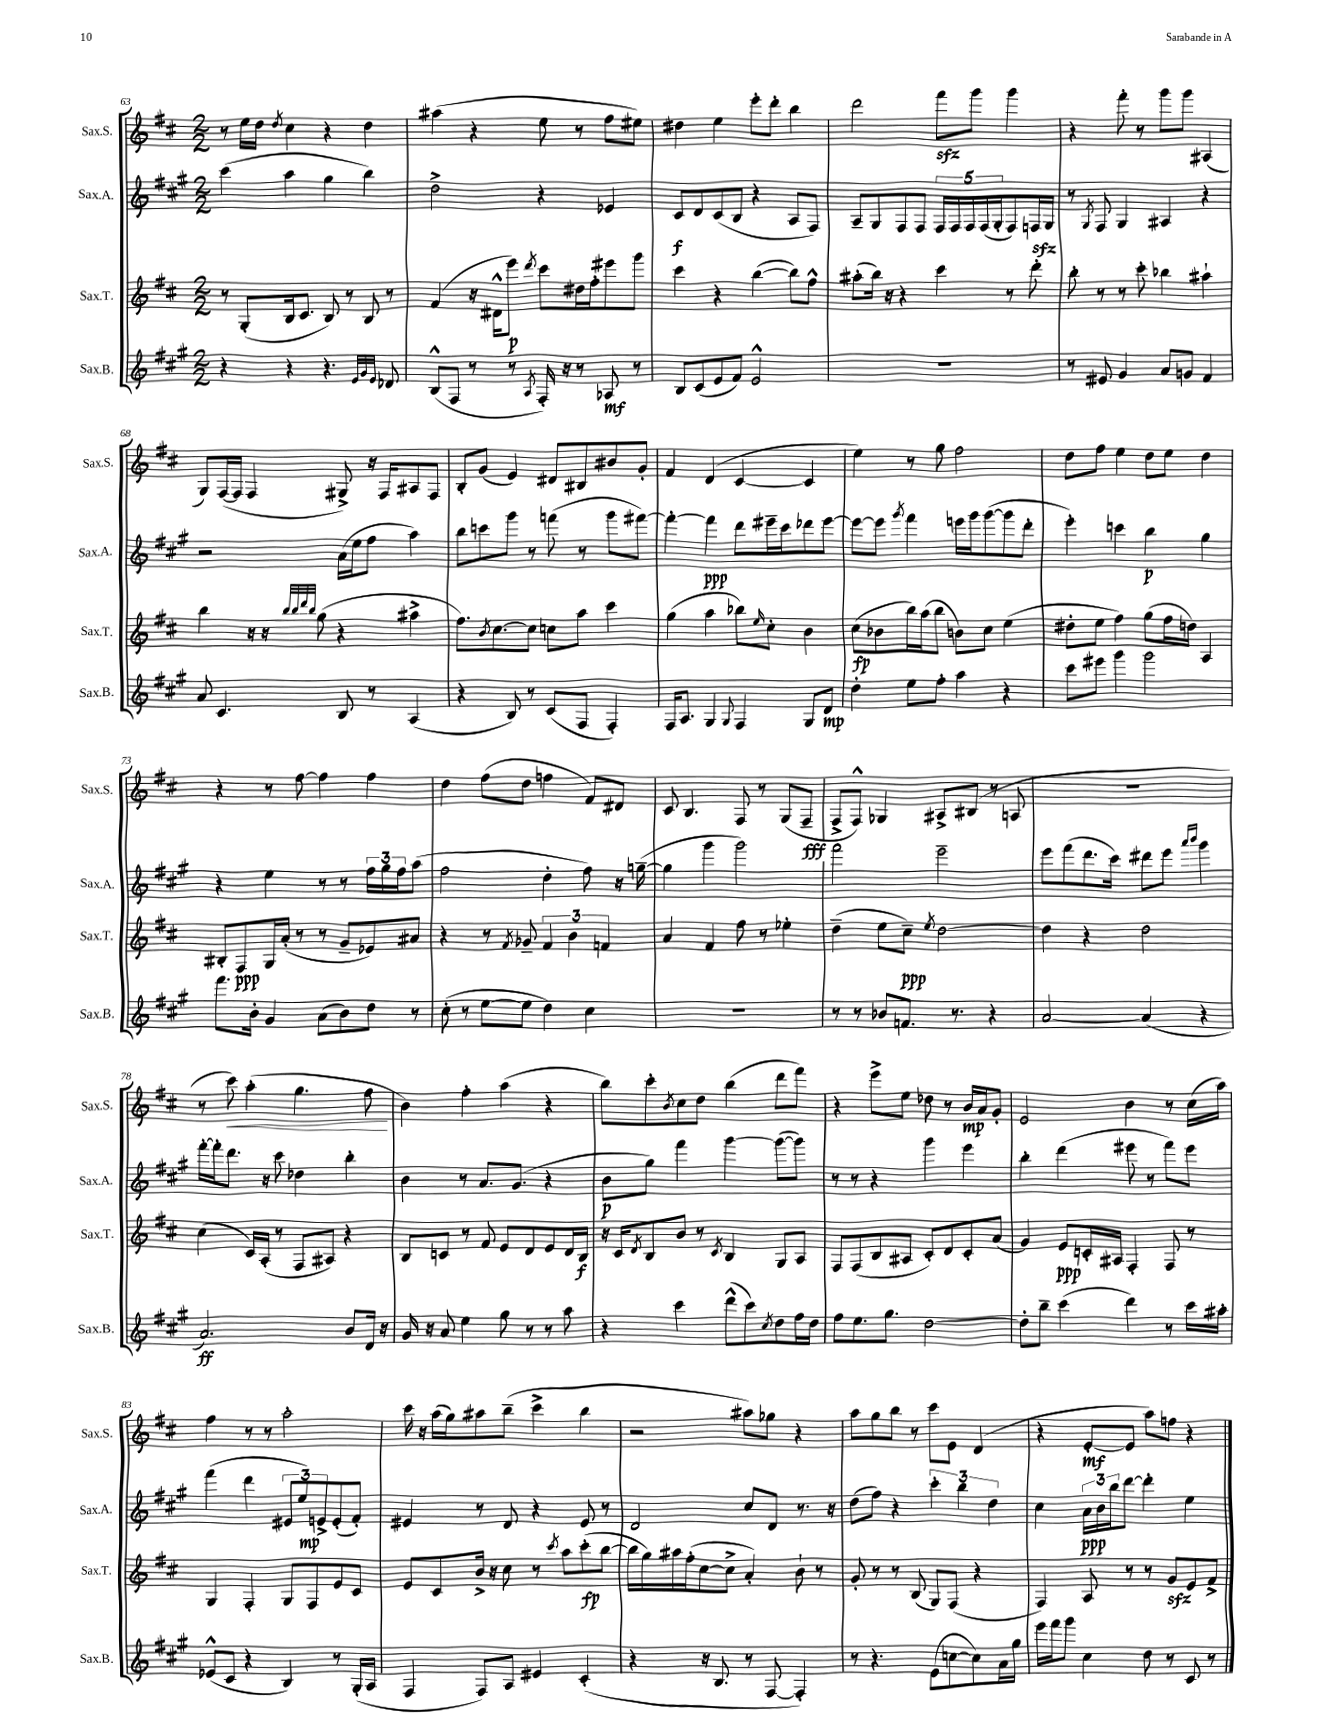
<<
\new StaffGroup <<
\new Staff = "s0" \with { instrumentName = "Sax.S." shortInstrumentName = "Sax.S." } {
    \clef treble \key d \major \numericTimeSignature \time 2/2
    r8 e''16 d''16 \acciaccatura { d''8 } cis''4 r4 d''4 |
    ais''4( r4 e''8 r8 fis''8 eis''8) |
    dis''4 e''4 e'''8-. d'''8-. b''4 |
    d'''2 fis'''8\sfz g'''8 g'''4 |
    r4 fis'''8-. r8 g'''8 g'''8 ais4( |
    g8) fis16~( fis16 fis4 gis8->) r16 fis16 ais8 fis8 |
    b8-. g'8( e'4) dis'8 bis8 bis'8 g'8-. |
    fis'4 d'4( cis'4~ cis'4 |
    e''4) r8 g''8 fis''2 |
    d''8 fis''8 e''4 d''8 e''8 d''4 |
    r4 r8 fis''8~ fis''4 fis''4 |
    d''4 fis''8( d''8 f''4 fis'8) dis'8 |
    cis'8 b4. fis8 r8 g8( fis8--\fff |
    fis8-> fis8-^) ges4 ais8-> bis8( r8 a8 |
    R1 |
    r8 cis'''8\<) a''4-.( g''4. fis''8\! |
    b'4) fis''4-. a''4( r4 |
    b''8) cis'''8-. \acciaccatura { b'8 } cis''8 d''8 b''4( d'''8 fis'''8) |
    r4 e'''8-> e''8 des''8 r8 b'16\mp a'16 g'8-. |
    e'2 b'4 r8 cis''16( a''16) |
    fis''4 r8 r8 a''2-. |
    cis'''16 r16 a''16( g''16) ais''8 b''8--( cis'''4-> b''4 |
    r2 ais''8) ges''8 r4 |
    a''8 g''8 b''8 r8 cis'''8 e'8 d'4( |
    r4 e'8~-.\mf e'8 a''8) f''8 r4 \bar "|." |
}
\new Staff = "s1" \with { instrumentName = "Sax.A." shortInstrumentName = "Sax.A." } {
    \clef treble \key a \major \numericTimeSignature \time 2/2
    cis'''4( a''4 gis''4 b''4) |
    d''2-> r4 ees'4 |
    cis'8\f d'8 cis'8( b8 r4 a8 fis8) |
    a8-- gis8 fis8 fis8 \tuplet 5/4 { fis16 fis16 fis16 fis16( gis16-. } fis8) f16\sfz gis16 |
    r8 \acciaccatura { gis8 } fis8 gis4 ais4 r4 |
    r2 a'16( e''16 fis''8 a''4) |
    b''8 c'''8 gis'''8 r8 f'''8( r8 gis'''8 fis'''8~) |
    fis'''4~-. fis'''4\ppp d'''8 eis'''16-- cis'''16 des'''8 eis'''8~ |
    eis'''8~ eis'''8 \acciaccatura { gis'''8 } fis'''4 e'''16 gis'''16 gis'''8~( gis'''8 d'''8-. |
    e'''4-.) c'''4 b''4\p gis''4 |
    r4 e''4 r8 r8 \tuplet 3/2 { fis''16 gis''16 fis''16 } a''8( |
    fis''2 d''4-. fis''8) r16 g''16~--( |
    g''4 gis'''4 gis'''2) |
    fis'''2 e'''2-- |
    e'''8 fis'''8( d'''8. cis'''16) dis'''8 e'''8 \grace { a'''16 b'''16 } gis'''4 |
    fis'''16~-. fis'''16-. d'''8. r16 cis'''8 des''4 b''4-. |
    b'4 r8 a'8. gis'8.( r4 |
    b'8\p gis''8) fis'''4 gis'''4~ gis'''8~( gis'''8) |
    r8 r8 r4 gis'''4 e'''4 |
    b''4-. d'''4( eis'''8 r8 fis'''8) eis'''8 |
    fis'''4( d'''4 \tuplet 3/2 { eis'8 e''8\mp) e'8-> } e'8-.( fis'8-.) |
    eis'4 r8 d'8 r4 eis'8 r8 |
    d'2 cis''8 d'8 r8. r16 |
    d''8( fis''8) r4 \tuplet 3/2 { cis'''4-. b''4 d''4 } |
    cis''4 \tuplet 3/2 { a'16\ppp b'16 b''16 } d'''8~ d'''4-. e''4 \bar "|." |
}
\new Staff = "s2" \with { instrumentName = "Sax.T." shortInstrumentName = "Sax.T." } {
    \clef treble \key d \major \numericTimeSignature \time 2/2
    r8 g8-.( b16 cis'8. b8) r8 b8 r8 |
    fis'4( r16 dis'16-^ e'''8\p) \acciaccatura { d'''8 } cis'''8 dis''16 fis''16-. eis'''8 g'''8 |
    cis'''4 r4 b''4~( b''8) fis''8-^ |
    ais''8-.( b''16) r16 r4 cis'''4 r8 d'''8-. |
    b''8-. r8 r8 cis'''8-. bes''4 ais''4-! |
    b''4 r16 r16 \grace { b''32 b''32 d'''32 b''32 } g''8( r4 ais''4-> |
    fis''8.) \acciaccatura { b'8 } cis''8.~ cis''8 c''8 a''8 cis'''4 |
    g''4( a''4 bes''8) \grace { e''16 } cis''8-. b'4 |
    cis''8\fp( bes'8 b''16) a''16( b''8 b'8) cis''8 e''4( |
    dis''8-. e''8 fis''4) g''8( fis''16 d''16) a4 |
    bis8-. fis8\ppp g16 a'16-.( r8 r8 g'8-- ees'8) ais'8 |
    r4 r8 \acciaccatura { fis'8 } ges'8-- \tuplet 3/2 { fis'4 b'4 f'4 } |
    a'4 fis'4 fis''8 r8 ees''4-. |
    d''4--( e''8 cis''8--\ppp) \acciaccatura { e''8 } d''2~ |
    d''4 r4 d''2 |
    cis''4( cis'16) a16-.( r8 fis8 ais8) r4 |
    b8 c'8 r8 fis'8 e'8 d'8 e'8 d'16 b16\f |
    r16 cis'16 \acciaccatura { d'8 } b8 b'8 r8 \acciaccatura { cis'8 } b4 g8 a8 |
    fis8 fis8( b8 ais8 cis'8-.) d'8 cis'8-. a'8( |
    g'4) e'8\ppp c'16-. ais16 fis4-. fis8 r8 |
    g4 fis4-. g8 fis8 e'8 cis'8 |
    e'8 cis'8 b'16-> r16 cis''8 r8 \acciaccatura { cis'''8 } a''8 cis'''8-.\fp( b''8~ |
    b''16 g''16) ais''16 fis''16-.( cis''8~ cis''8-> a'4-.) b'8-! r8 |
    g'8-. r8 r8 b8( g8) fis8( r4 |
    fis4) a8 r8 r8 g'8\sfz e'8 fis'8-> \bar "|." |
}
\new Staff = "s3" \with { instrumentName = "Sax.B." shortInstrumentName = "Sax.B." } {
    \clef treble \key a \major \numericTimeSignature \time 2/2
    r4 r4 r4. \grace { e'32 gis'32 e'32 } des'8 |
    b8-^( fis8 r8 r8 \acciaccatura { a8 } fis16-.) r16 r8 aes8\mf r8 |
    b8 cis'8( e'8 fis'8) e'2-^ |
    R1 |
    r8 eis'8 gis'4 a'8 g'8 fis'4 |
    a'8 cis'4. b8 r8 a4( |
    r4 b8) r8 cis'8( fis8 fis4-.) |
    fis16 a8. gis4 \appoggiatura { gis8 } fis4 gis8 d'8\mp |
    d''4-. e''8 fis''8-. a''4 r4 |
    cis'''8 eis'''8 gis'''4 gis'''2 |
    fis'''8. b'16-. gis'4 a'8( b'8) d''8 r8 |
    cis''8-.( r8 e''8~ e''8 d''4) cis''4 |
    R1 |
    r8 r8 bes'8 f'8. r8. r4 |
    a'2~ a'4( r4 |
    a'2.\ff) b'8 d'16 r16 |
    gis'16 r16 a'8 e''4 gis''8 r8 r8 a''8 |
    r4 cis'''4 d'''8-^( cis'''8) \acciaccatura { cis''8 } d''8 fis''16 d''16 |
    fis''8 e''8. gis''8. d''2~ |
    d''8-. b''8-- cis'''4( d'''4) r8 cis'''16 ais''16-. |
    ees'8-^( cis'8 r4 b4) r8 gis16-.( a16 |
    fis4 fis8) a8 eis'4 cis'4-.( |
    r4 r16 b8. r8 fis8~ fis4-.) |
    r8 r4. e'8( c''8~ c''8) a'16 gis''16 |
    e'''16 fis'''16 gis'''8 cis''4 d''8 r8 cis'8 r8 \bar "|." |
}
>>
>>
\layout { \context { \Score currentBarNumber = #63 } }
